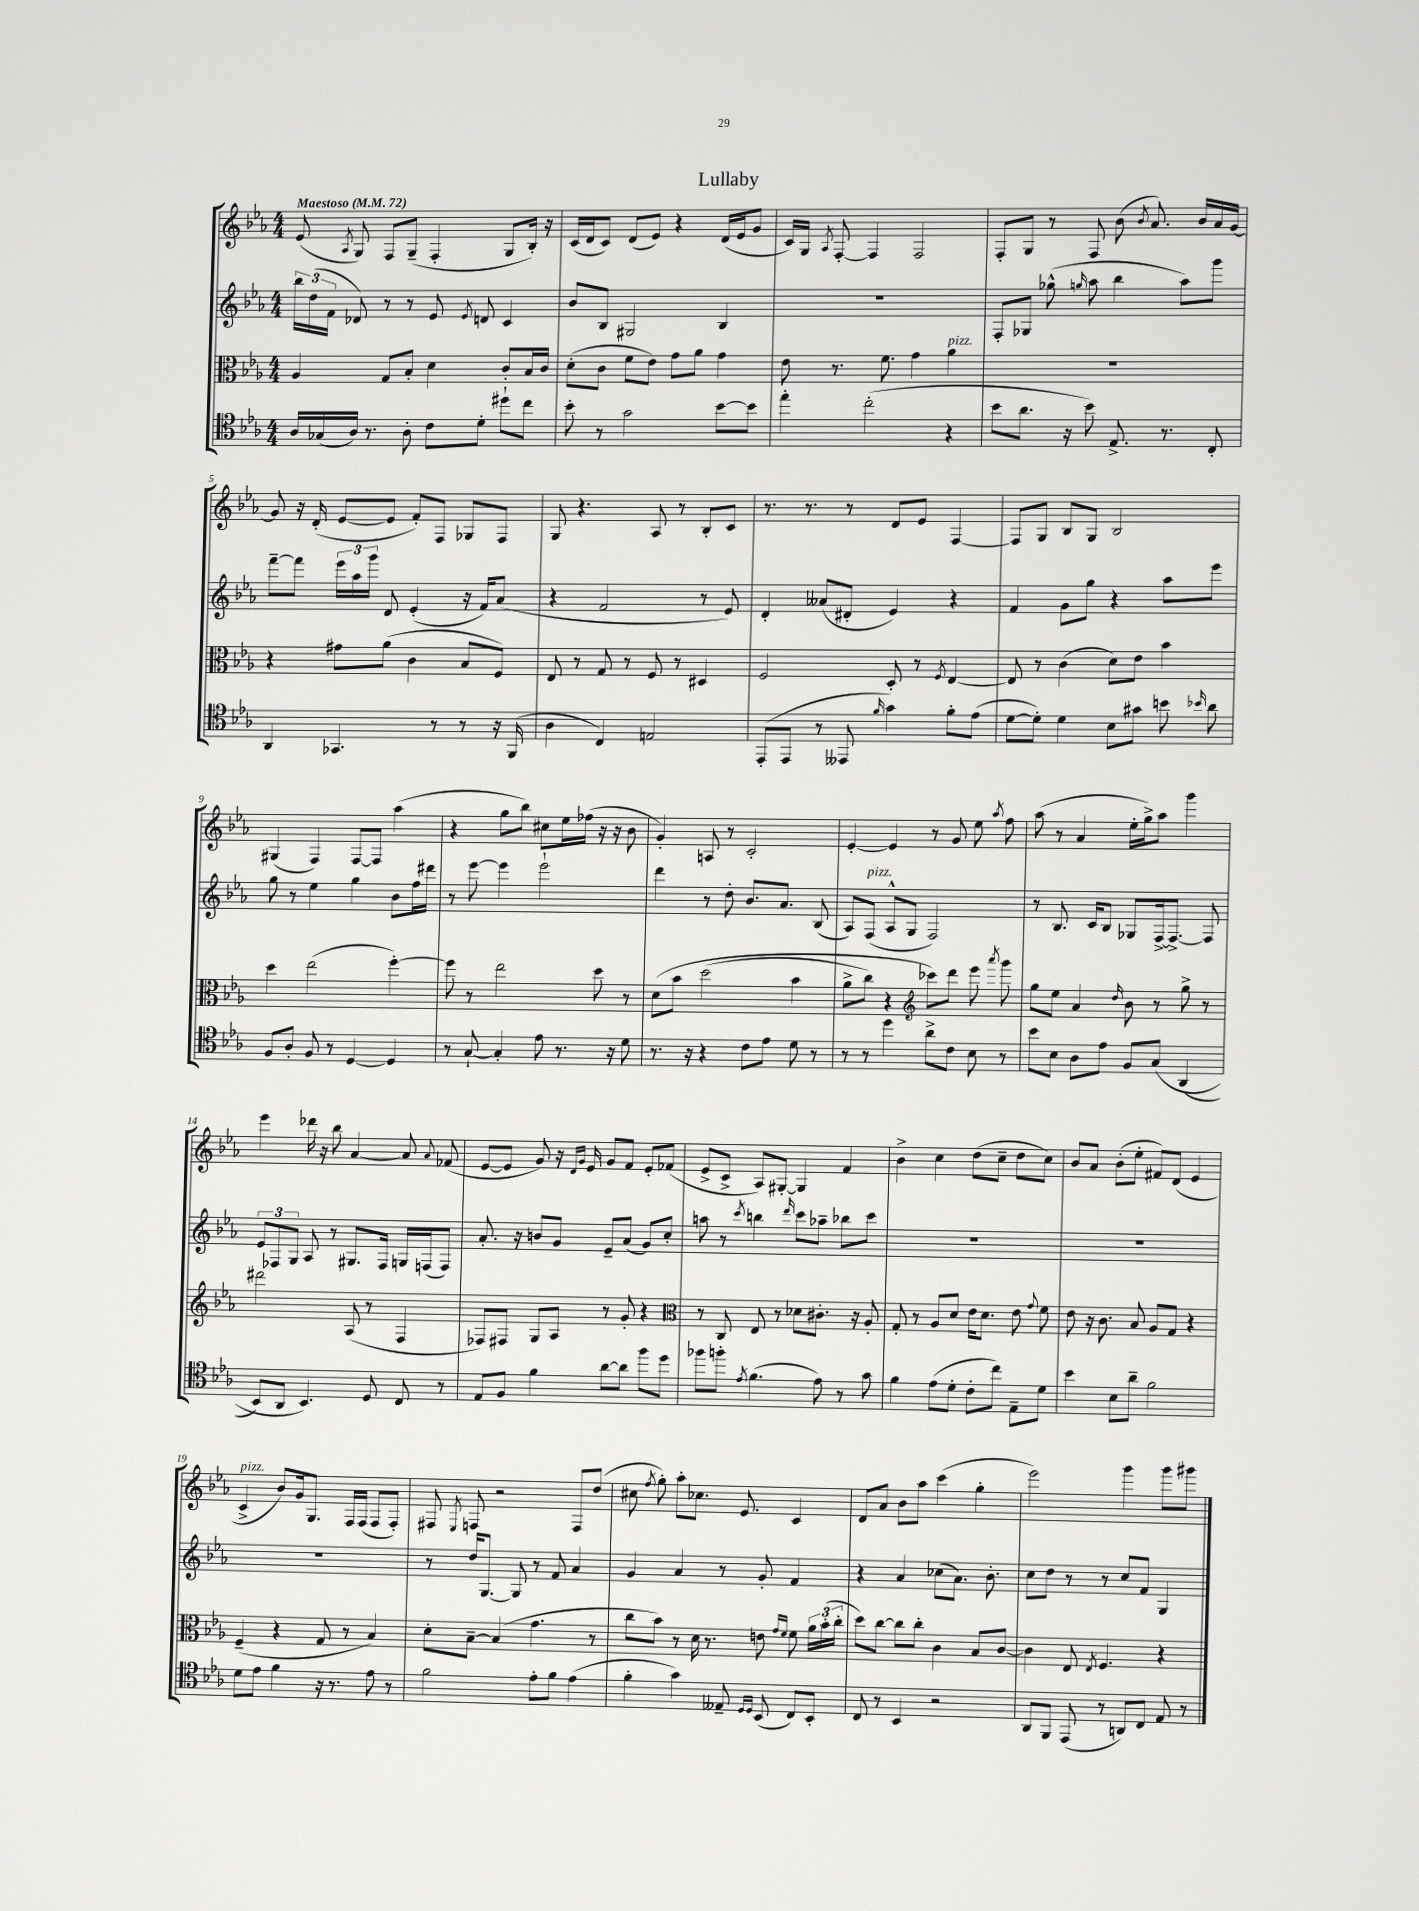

**kern	**kern	**kern	**kern
*staff4	*staff3	*staff2	*staff1
*clefC4	*clefC3	*clefG2	*clefG2
*k[b-e-a-]	*k[b-e-a-]	*k[b-e-a-]	*k[b-e-a-]
*M4/4	*M4/4	*M4/4	*M4/4
*MM72	*MM72	*MM72	*MM72
16A-/LL	4A-/	24bb-\LL	(8e-/
.	.	(24dd\	.
(16G-/	.	.	.
.	.	24f\JJ	.
.	.	.	8qA-/
16A-/JJ)	.	8d-/)	8G/)
8.r	.	.	.
.	8G/L	8r	8F/L
8A-'\	8B-'/J	8r	(8G~/J
8c\L	4d\	8e-/	4F'/
.	.	8qe-/	.
8d'\J	.	8d/	.
8dd#`\L	8c'/L	4c/	8G/L
8cc\J	16B-/L	.	16B-'/Jk)
.	16c/JJ	.	16r
=	=	=	=
8b-'\	(8d'\L	8b-/L	(16c/LL
.	.	.	16d/J
8r	8c\J	8B-/J	8c/J)
2g\	8f\L	2G#/	(8d/L
.	8e-\J)	.	8e-/J)
.	8g\L	.	4r
.	8a-\J	.	.
[8b-\L	4g\	4B-/	(16d/LL
.	.	.	16e-/J
8b-\]J	.	.	8g/J
=	=	=	=
4ee-'\	8e-\	1r	16c/LL)
.	.	.	16G/JJ
.	.	.	8qA-/
.	8.r	.	[8F'/
(2cc'\	.	.	4F/]
.	8.f\	.	.
.	4g\	.	2F/
4r	4a-\	.	.
=	=	=	=
8b-\L	1r	8F'/L	8F'/L
8.a-\J	.	8G-/J	8G/J
.	.	(8gg-^^\	8r
16r	.	.	.
.	.	16qqgg/	.
8b-\)	.	8aa-\	8F/
8.E-^/	.	4bb-\	(8b-\
.	.	.	8qb-/
.	.	.	8.a-/)
8.r	.	.	.
.	.	8aa-\L)	.
.	.	.	16b-/LL
8C'/	.	8ggg\J	16a-/
.	.	.	[16g/JJ
=	=	=	=
4AA-/	4r	[8fff~\L	8g/]
.	.	8fff\]J	16r
.	.	.	(16d'/
4.GG-/	8g#\L	24eee-\LL	[8e-/L
.	.	24aa-\	.
.	.	24ggg\JJ	.
.	(8a-\J	8d/	8e-/]J
.	4c\	(4e-'/	8f'/L)
8r	.	.	8F/J
8r	8B-/L	16r	8G-/L
.	.	16f/LK)	.
16r	8F/J)	(8a-/J	8F/J
(16FF/	.	.	.
=	=	=	=
4A-\	8E-/	4r	8G/
.	8r	.	4.r
4C/)	8G/	2f/	.
.	8r	.	.
2E/	8F/	.	8A-/
.	8r	.	8r
.	4D#/	8r	8B-'/L
.	.	8e-/)	8c/J
=	=	=	=
(8EE-'/L	2F/	4d'/	8.r
8EE-/J	.	.	.
.	.	.	8.r
8r	.	(8a--/L	.
8EE--/	.	8d#'/J	8r
16qqf/	.	.	.
4g\)	8D'/	4e-/)	8d/L
.	8r	.	8e-/J
.	8qF/	.	.
8f'\L	[4E-/	4r	[4F/
(8e-\J	.	.	.
=	=	=	=
[8d\L	8E-/]	4f/	8F/]L
8d'\]J)	8r	.	8G/J
4d\	(4c\	8g\L	8B-/L
.	.	8gg\J	8G/J
8B-\L	8d\L)	4r	2B-/
8g#\J	8e-\J	.	.
8b\	4b-\	8aa-\L	.
16qqb-/	.	.	.
8a-\	.	8eee-\J	.
=	=	=	=
8F/L	4dd\	8gg\	(4G#/
8A-'/J	.	8r	.
8F/	(2ee-\	4ee-\	4F/)
8r	.	.	.
[4D/	.	4gg\	[8F/L
.	.	.	8F/]J
4D/]	[4ff'\)	8b-\L	(4aa-\
.	.	16ff\L	.
.	.	16ddd#\JJ	.
=	=	=	=
8r	8ff\]	8r	4r
[8G`/	8r	[8eee-\	.
4G'/]	2ee-\	4eee-\]	8gg\L
.	.	.	8bb-\J)
8e-\	.	2eee-`\	8cc#\L
8.r	.	.	16ee-\L
.	.	.	(16ff-\JJ
.	8dd\	.	16r
16r	.	.	16r
8d\	8r	.	8b-\
=	=	=	=
8.r	&(8d\L	4ddd\	4g'/)
.	8b-\J	.	.
16r	.	.	.
4r	(2dd\	8r	8A/
.	.	8dd'\	8r
8c\L	.	8.b-/L	2c'/
8e-\J	.	.	.
.	.	8.a-/J	.
8d\	4b-\	.	.
8r	.	(8B-/	.
=	=	=	=
8r	8a-^\L	8A-/L)	[4e-'/
8r	8cc\J)	(8F/J	.
4dd\	4r	8A-^^/L	4e-/]
.	.	8G/J	.
*	*clefG2	*	*
8a-^\L	8ccc-\L&)	2F/)	8r
8c\J	8ddd\J	.	8g/
8B-\	8eee-\	.	8ee-\
.	8qaaa-/	.	8qaa-/
8r	8ggg\	.	8ff\
=	=	=	=
8b-\L	8gg\L	8r	(8aa-\
8B-\J	8ee-\J	8.B-/	8r
8A-\L	4a-/	.	4a-/
.	.	16c/LK	.
8e-\J	.	8B-/J	.
.	16qqdd/	.	.
8F/L	8b-\	8G-/L	16ee-'\LL
.	.	.	16gg^\J)
&(8G/J	8r	[16F^/k	8aa-\J
.	.	8.F^/_J	.
(4AA-/	8gg^\	.	4ggg\
.	8r	8F/]	.
=	=	=	=
8BB-/L)	2ddd#\	12e-/L	4eee-\
.	.	12F-/	.
8AA-/J	.	.	.
.	.	12G/J	.
4.BB-/&)	.	8A-/	16ddd-\
.	.	.	16r
.	.	8r	8bb-\
.	(8A-/	8.G#/L	[4a-/
8D/	8r	.	.
.	.	16F-/Jk	.
8C/	4F/	16G/LL	8a-/]
.	.	(16F/J	.
.	.	.	8qqa-/
8r	.	8F/J)	(8f-/
=	=	=	=
8E-/L	8F-/L)	8.a-'/	[8e-/L
8F/J	8F#/J	.	8e-/]J
.	.	16r	.
4f\	8G/L	8b/L	8g/)
.	8A-/J	8g/J	16r
.	.	.	16qqd/LL
.	.	.	16qqg/JJ
.	.	.	16e-/
[8a-\L	8r	8e-~/L	8g/L
8a-\]J	8g'/	(8a-/J	8f/J
8ff\L	4r	8g/L)	8e-'/L
8dd\J	.	8cc'/J	(8f-/J
=	=	=	=
*	*clefC3	*	*
8ff-\L	8r	8aa\	8e-^/L
8ff'\J	8C/	8r	8c^/J
8qe-/	.	8qccc/	.
(4.f\	8E-/	4bb\	8A-/L)
.	8r	.	[8G#'/J
.	.	16qqddd/	.
.	8d-\L	8ccc\L	4G#/]
8e-\)	8.c#'\J	8aa-~\J	.
8r	.	8bb-\L	4f/
.	16r	.	.
8g\	8A-'/	8ccc\J	.
=	=	=	=
4f\	8G'/	1r	4b-^\
.	8r	.	.
(8e-\L	8A-/L	.	4cc\
8d'\J	8d/J	.	.
8c'\L	16e-\LK	.	(8dd\L
.	8.d\J	.	.
8cc\J)	.	.	8cc~\J
8E-~\L	8e-\	.	8dd\L
.	8qqg/	.	.
8d\J	8f\	.	8cc\J)
=	=	=	=
4b-\	8e-\	1r	8b-/L
.	16r	.	8a-/J
.	8.c\	.	.
8B-\L	.	.	(8b-'\L
8a-~\J	8B-/	.	8ee-'\J
2f\	8A-/L	.	8f#/L)
.	8G/J	.	(8d/J
.	4r	.	4e-/
=	=	=	=
8d\L	(4F~/	1r	4c^/
8e-\J	.	.	.
4f\	4r	.	8b-/L)
.	.	.	16g/k
.	.	.	8.G/J
16r	8G/	.	.
8.r	.	.	.
.	8r	.	16F/LL
.	.	.	(16F/JJ
8e-\	4B-/)	.	8F/L
8r	.	.	8F'/J)
=	=	=	=
2f\	8d'\L	8r	8F#/
.	.	.	8qE-/
.	[8B-~\J	16dd/LK	8F/
.	.	[8.G/J	.
.	(4B-/]	.	2r
.	.	8G/]	.
8e-'\L	4.g\	8r	.
8f\J	.	8f/	.
(4e-\	.	4a-/	8F/L
.	8r	.	(8dd/J
=	=	=	=
4f'\	8cc\L	4g/	8cc#\
.	.	.	8qff/
.	8b-\J)	.	8gg'\)
4g\)	8r	4a-/	8aa-'\L
.	16d\	.	8.cc-\J
.	8.r	.	.
8E--~/	.	8r	.
.	.	.	8.e-/
16qqD/LL	.	.	.
16qqD/JJ	.	.	.
(8BB-/	8e\	8g'/	.
.	16qqg/LL	.	.
.	16qqf/JJ	.	.
8C/L)	8f\	4f/	4c/
8BB-'/J	24a-\LL	.	.
.	(24b-'\	.	.
.	24cc'\JJ	.	.
=	=	=	=
8C/	8dd\L)	4r	8d/L
8r	[8cc\J	.	8a-/J
4BB-/	8cc\]L	4a-/	8b-\L
.	8cc'\J	.	8aa-\J
2r	4c\	(8cc-\L	(4ccc\
.	.	8.a-\J)	.
.	8B-/L	.	4gg'\
.	.	8.b-'\	.
.	[8c/J	.	.
=	=	=	=
8AA-/L	4c\]	8cc\L	2eee-\)
8FF/J	.	8dd\J	.
(8EE-/	8E-/	8r	.
.	8qE-/	.	.
8r	4.F/	8r	.
8AA/L)	.	8cc/L	4ggg\
8C/J	.	8f/J	.
8E-/	4r	4G/	8ggg\L
8r	.	.	8ggg#\J
==	==	==	==
*-	*-	*-	*-
